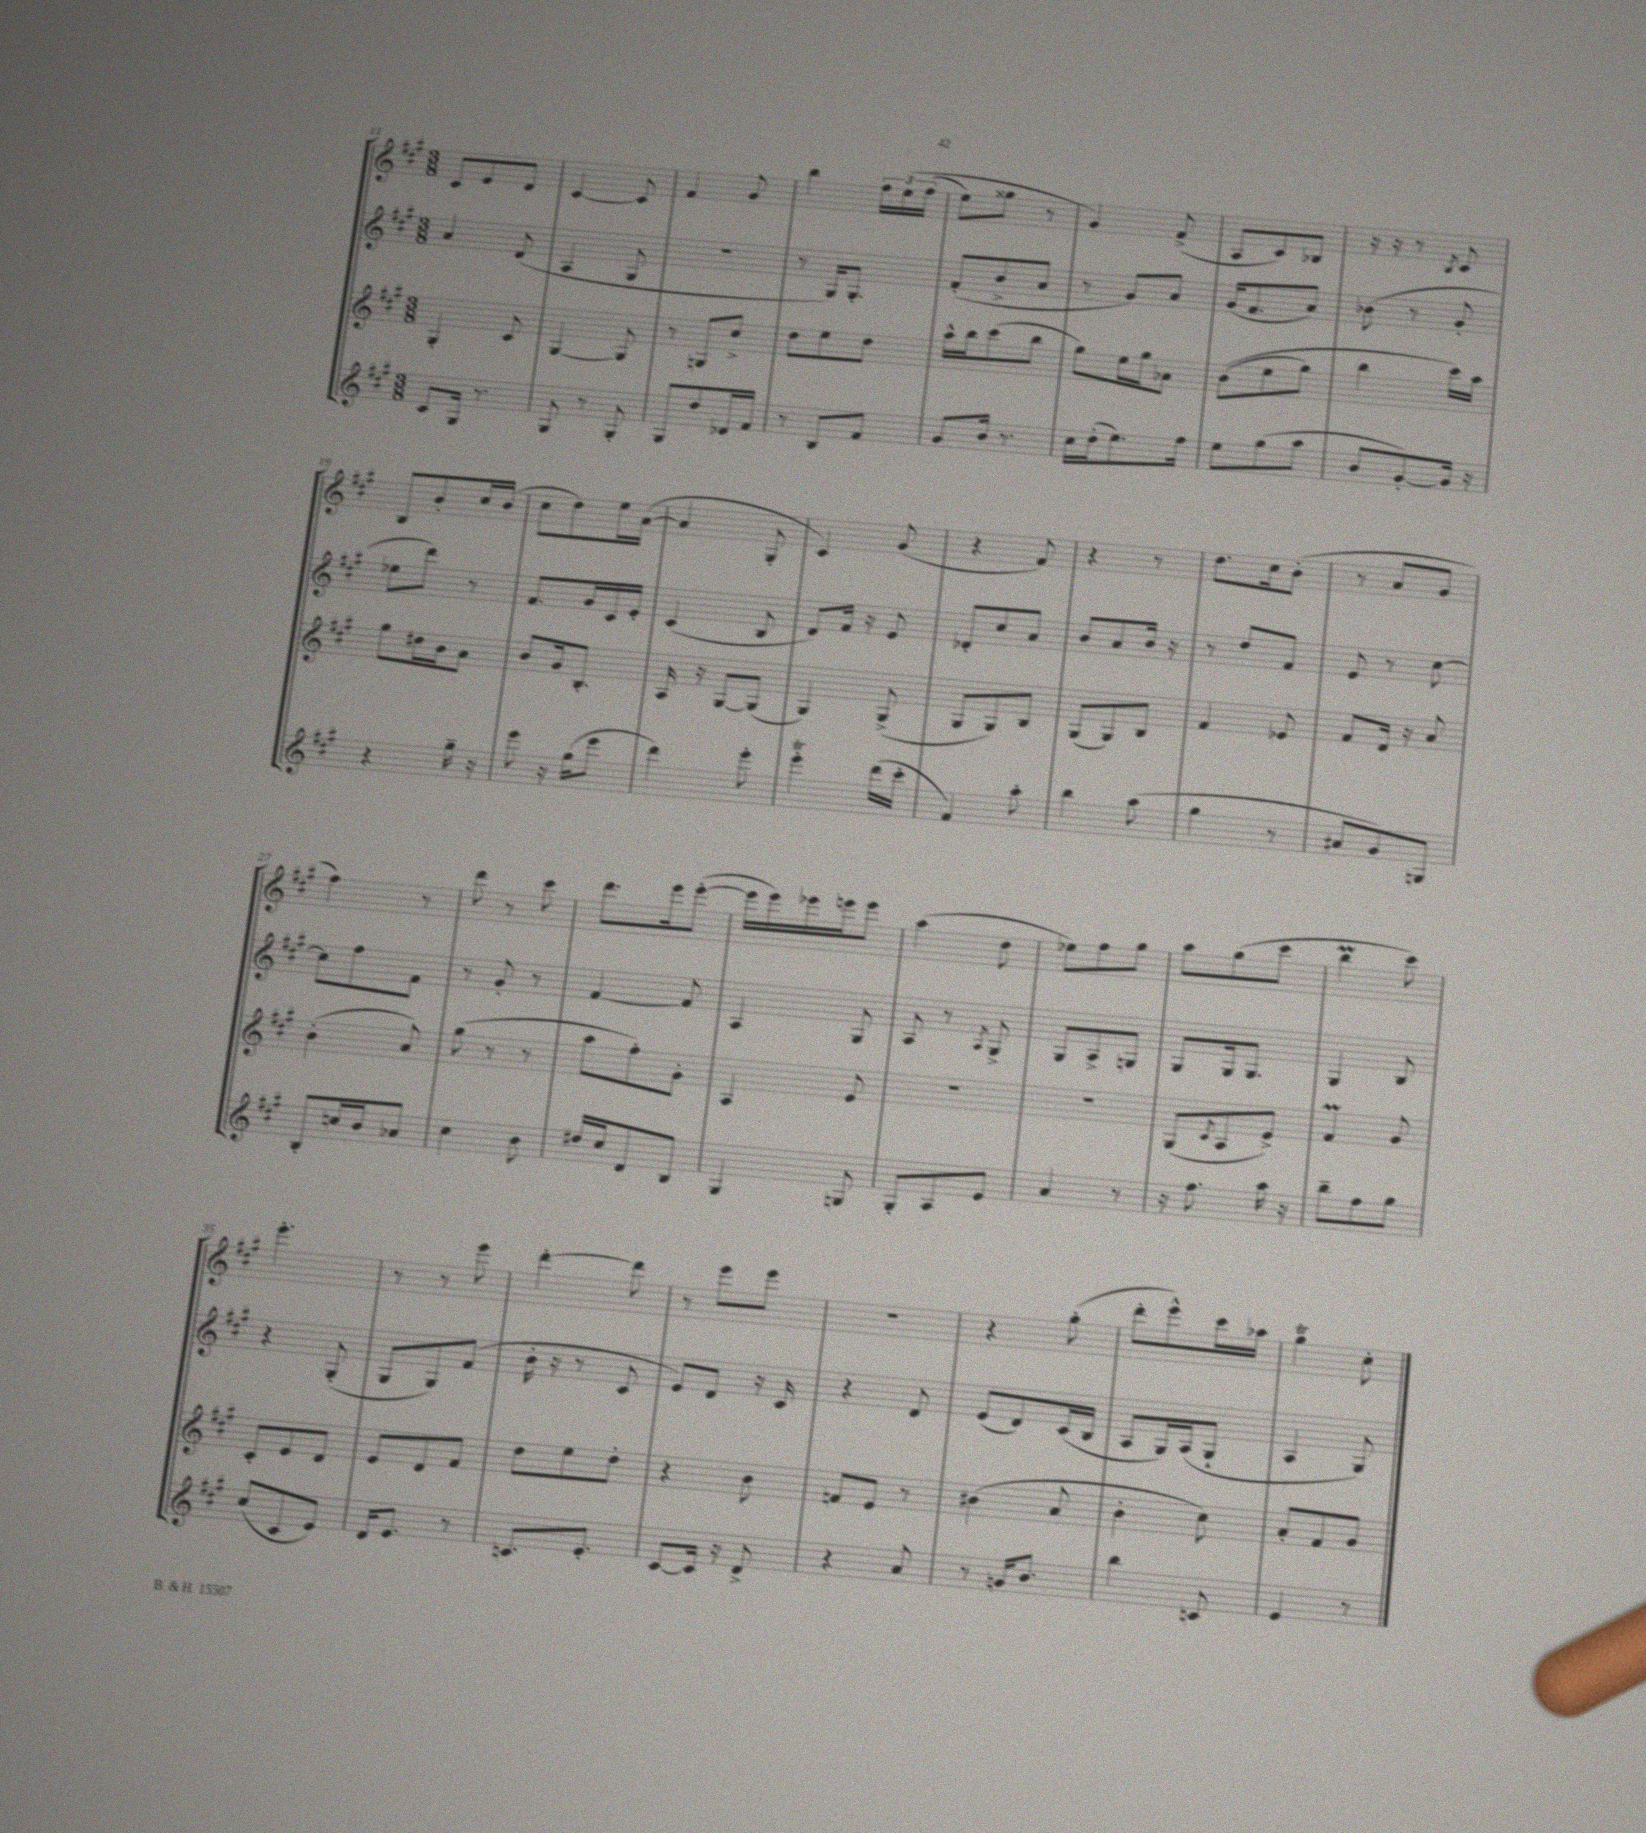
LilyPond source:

<<
\new StaffGroup <<
\new Staff = "s0" {
    \clef treble \key a \major \numericTimeSignature \time 3/8
    cis'8 e'8 d'8 |
    cis'4~ cis'8 |
    fis'4 gis'8 |
    b''4 \tuplet 3/2 { fis''16 e''16\( fis''16( } |
    e''8) gisis''8 r8 |
    gis'4\) fis'8->( |
    a8 cis'8) bes8 |
    r16 r16 r8 \acciaccatura { b8 } cis'8 |
    b8 b'8-. cis''16 b'16( |
    cis''8 d''8) e''16 a'16~( |
    a'4 gis8-. |
    cis'4) gis'8( |
    r4 fis'8) |
    r4 r8 |
    d''8. cis''16 b'8-.( |
    r8 a'8 gis'8 |
    fis''4) r8 |
    d'''8 r8 cis'''8 |
    d'''8. e'''16 e'''8~-.( |
    e'''16 e'''16) ees'''16 e'''16 e'''8 |
    a''4( d''8 |
    ees''8) fis''8 gis''8 |
    a''8 gis''8( cis'''8 |
    b''4\prall cis'''8) |
    e'''4.-. |
    r8 r8 e'''8 |
    d'''4~-. d'''8 |
    r8 e'''8 e'''8 |
    R4. |
    r4 gis''8-.( |
    d'''8-. e'''8-^) cis'''16 aes''16 |
    gis''4\trill cis''8-. \bar "|." |
}
\new Staff = "s1" {
    \clef treble \key a \major \numericTimeSignature \time 3/8
    a'4 d'8( |
    a4 gis8 |
    R4. |
    r8 gis16) gis8.-. |
    fis'8-.( b'8-> a'8 |
    r8 gis'8) a'8 |
    gis'16( fis'8. a'8) |
    bes'8( r8 gis'8-. |
    ees''8 d'''8) r8 |
    fis'8. gis'16 cis'16 e'16-. |
    cis'4( b8 |
    d'8) fis'16 r16 e'8 |
    des'8-. cis''8 a'8 |
    b'8 a'8 b'16 r16 |
    r8 d''8 fis'8 |
    e'8 r8 cis''8~ |
    cis''8 fis''8 fis'8 |
    r8 gis'8-. r8 |
    fis'4~ fis'8 |
    a4 gis8 |
    a8 r8 \acciaccatura { a8 } gis8-> |
    gis8 a8-> g8 |
    gis8 gis16 gis8. |
    gis4 b8 |
    r4 gis8-.( |
    gis8 gis8) fis'8( |
    b'16-. r16 r8 cis'8 |
    e'8) d'8 r16 cis'16 |
    r4 d'8 |
    e'8( d'8) cis'16( b16 |
    a8 gis16) a16( gis8-! |
    a4 gis8) \bar "|." |
}
\new Staff = "s2" {
    \clef treble \key a \major \numericTimeSignature \time 3/8
    gis4-. cis'8 |
    gis4~ gis8 |
    r8 g8 cis''8-> |
    d''8 e''8 d''8 |
    a''16-^ b''16 cis'''8( b''8 |
    gis''8) e''16 gis''16 aes'8 |
    b'8(\( e''8 gis''8) |
    b''4 cis'''16\) a''16 |
    gis''8 dis''16 b'16 a'8 |
    b'8 gis'16 b8.-. |
    a16 r16 gis8~ gis8( |
    gis4) gis8->( |
    gis8 gis8) b8 |
    gis8( gis8) b8 |
    fis'4 ees'8 |
    fis'8 d'16 r16 a'8 |
    b'4-.( a'8) |
    gis''8( r8 r8 |
    a''8 fis''8-.) gis'8-. |
    a4 e'8 |
    R4. |
    R4. |
    gis8( \acciaccatura { cis'8 } a8 e'8->) |
    fis'4\prall gis'8 |
    cis'8-. e'8 d'8 |
    e'8 d'8 fis'8 |
    d''8 e''8 d''8-. |
    r4 b'8 |
    f'8 e'8 r8 |
    bis'4( a'8 |
    b'4-. cis''8) |
    a'8-. fis'8 gis'8 \bar "|." |
}
\new Staff = "s3" {
    \clef treble \key a \major \numericTimeSignature \time 3/8
    cis'8 gis16 r8. |
    gis8 r8 gis8-. |
    gis8 d''8 des'16 fis'16 |
    r8 b8 fis'8 |
    gis'8 b'16 r8. |
    cis''16 d''16-.( e''8.) fis''16 |
    e''8 gis''8( a''8 |
    b'8 gis'8~-.) gis'16 r16 |
    r4 gis''16-- r16 |
    e'''8 r16 gis''16( e'''8 |
    d'''4) e'''8-. |
    e'''4-.\trill d'''16( cis'''16-. |
    fis'4) a''8-. |
    b''4 a''8( |
    gis''4 r8 |
    ais'8 gis'8) g8 |
    b8-. c''16 b'16 aes'8 |
    cis''4 b'8 |
    dis''16 cis''16 d'8 b8 |
    gis4 g8 |
    gis8-. a8 e'8 |
    a'4 r8 |
    r16 fis''8. a''16 r16 |
    b''8-- fis''8 gis''8 |
    cis''8( cis'8 e'8) |
    d'16 e'8. r8 |
    c'8. e'8.-. |
    cis'8~ cis'16 r16 d'8-> |
    r4 a'8 |
    r8 g'16 b'8. |
    b''4 c'8 |
    e'4 r8 \bar "|." |
}
>>
>>
\layout { \context { \Score currentBarNumber = #11 } }
